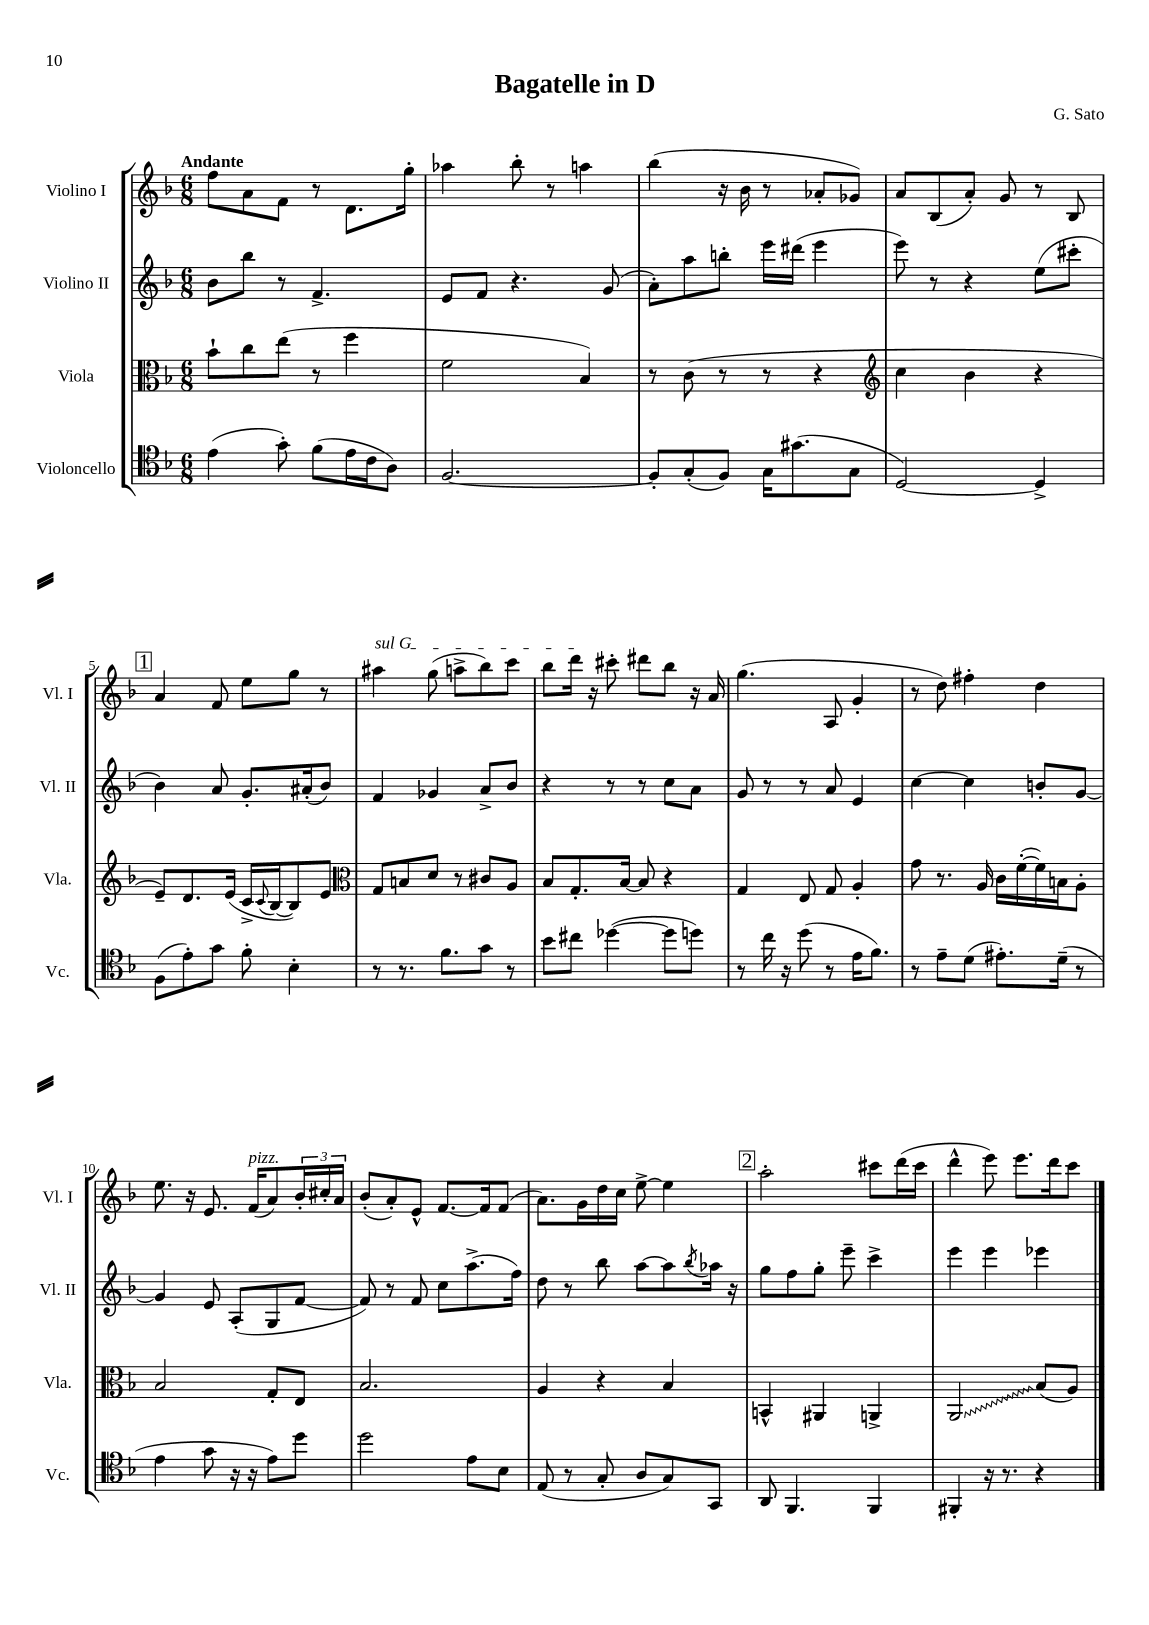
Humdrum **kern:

**kern	**kern	**kern	**kern
*staff4	*staff3	*staff2	*staff1
*clefC4	*clefC3	*clefG2	*clefG2
*k[b-]	*k[b-]	*k[b-]	*k[b-]
*M6/8	*M6/8	*M6/8	*M6/8
(4e\	8b-`\L	8b-\L	8ff\L
.	8cc\	8bb-\J	8a\
8g'\)	(8ee\J	8r	8f\J
(8f\L	8r	4.f^/	8r
16e\L	4ff\	.	8.d\L
16c\J	.	.	.
8A\J)	.	.	.
.	.	.	16gg'\Jk
=	=	=	=
[2.F/	2f\	8e/L	4aa-\
.	.	8f/J	.
.	.	4.r	8bb-'\
.	.	.	8r
.	4B-/)	.	4aa\
.	.	(8g/	.
=	=	=	=
8F'/]L	8r	8a'\L)	(4bb-\
(8G'/	(8c\	8aa\	.
8F/J)	8r	8bb'\J	16r
.	.	.	16b-\
16G\LK	8r	16eee\LL	8r
(8.g#\	.	(16ddd#\JJ	.
.	4r	4eee\	8a-'/L
8G\J	.	.	8g-/J)
=	=	=	=
*	*clefG2	*	*
[2D/)	4cc\	8eee\)	8a/L
.	.	8r	(8B-/
.	4b-\	4r	8a'/J)
.	.	.	8g/
4D^/]	4r	(8ee\L	8r
.	.	8ccc#'\J	8B-/
=	=	=	=
(8F\L	8e~/L)	4b-\)	4a/
8e'\)	8.d/	.	.
8g\J	.	8a/	8f/
.	(16e/Jk	.	.
8f'\	16c^/LL	8.g'/L	8ee\L
.	8qqc/	.	.
.	[16B-/J	.	.
4B-'\	8B-/])	.	8gg\J
.	.	(16a#'/k	.
.	8e/J	8b-/J)	8r
=	=	=	=
*	*clefC3	*	*
8r	8G/L	4f/	4aa#\
8.r	8B/	.	.
.	8d/J	4g-/	(8gg\
8.f\L	.	.	.
.	8r	.	8aa^\L
8g\J	8c#/L	8a^/L	8bb-\)
8r	8A/J	8b-/J	8ccc\J
=	=	=	=
8b-\L	8B-/L	4r	8bb-\L
8cc#\J	8.G'/	.	16ddd\Jk
.	.	.	16r
([4dd-\	.	8r	8ccc#'\
.	[16B-/Jk	.	.
.	8B-/]	8r	8ddd#\L
8dd-\]L	4r	8cc\L	8bb-\J
8dd\J)	.	8a\J	16r
.	.	.	16a/
=	=	=	=
8r	4G/	8g/	(4.gg\
16cc\	.	8r	.
16r	.	.	.
(8dd\	8E/	8r	.
8r	8G/	8a/	8A/
16e\LK	4A'/	4e/	4g'/
8.f\J)	.	.	.
=	=	=	=
8r	8g\	[4cc\	8r
8e~\L	8.r	.	8dd\)
(8d\J	.	4cc\]	4ff#'\
.	16A/	.	.
8.e#'\L)	16c\LL	.	.
.	([16f'\	.	.
.	16f\])	8b'/L	4dd\
(16d~\Jk	16B\J	.	.
8r	8A'\J	[8g/J	.
=	=	=	=
4e\	2B-/	4g/]	8.ee\
.	.	.	16r
8g\	.	8e/	8.e/
16r	.	(8A'/L	.
16r	.	.	(16f/LK
8e\L)	8G'/L	8G/	8a/)
8dd\J	8E/J	[8f/J	24b-'/L
.	.	.	24cc#'/
.	.	.	24a/JJ
=	=	=	=
2dd\	2.B-/	8f/])	(8b-'/L
.	.	8r	8a'/)
.	.	8f/	8e^^/J
.	.	8cc\L	[8.f/L
8e\L	.	(8.aa^\	.
.	.	.	16f/]k
8B-\J	.	.	(8f/J
.	.	16ff\Jk)	.
=	=	=	=
(8E/	4A/	8dd\	8.a\L)
8r	.	8r	.
.	.	.	16g\L
8G'/	4r	8bb-\	16dd\
.	.	.	16cc\JJ
8A/L	.	[8aa\L	[8ee^\
8G/)	4B-/	8aa\]	4ee\]
.	.	8qbb-/	.
8GG/J	.	16aa-\Jk	.
.	.	16r	.
=	=	=	=
8AA/	4BB^^/	8gg\L	2aa'\
4.FF/	.	8ff\	.
.	4AA#/	8gg'\J	.
.	.	8eee~\	.
4FF/	4AA^/	4ccc^\	8ccc#\L
.	.	.	(16ddd\L
.	.	.	16ccc#\JJ
=	=	=	=
4FF#'/	2AA/	4eee\	4ddd^^\
16r	.	4eee\	8eee\)
8.r	.	.	.
.	.	.	8.eee\L
4r	(8B-/L	4eee-\	.
.	.	.	16ddd\k
.	8A/J)	.	8ccc\J
==	==	==	==
*-	*-	*-	*-
